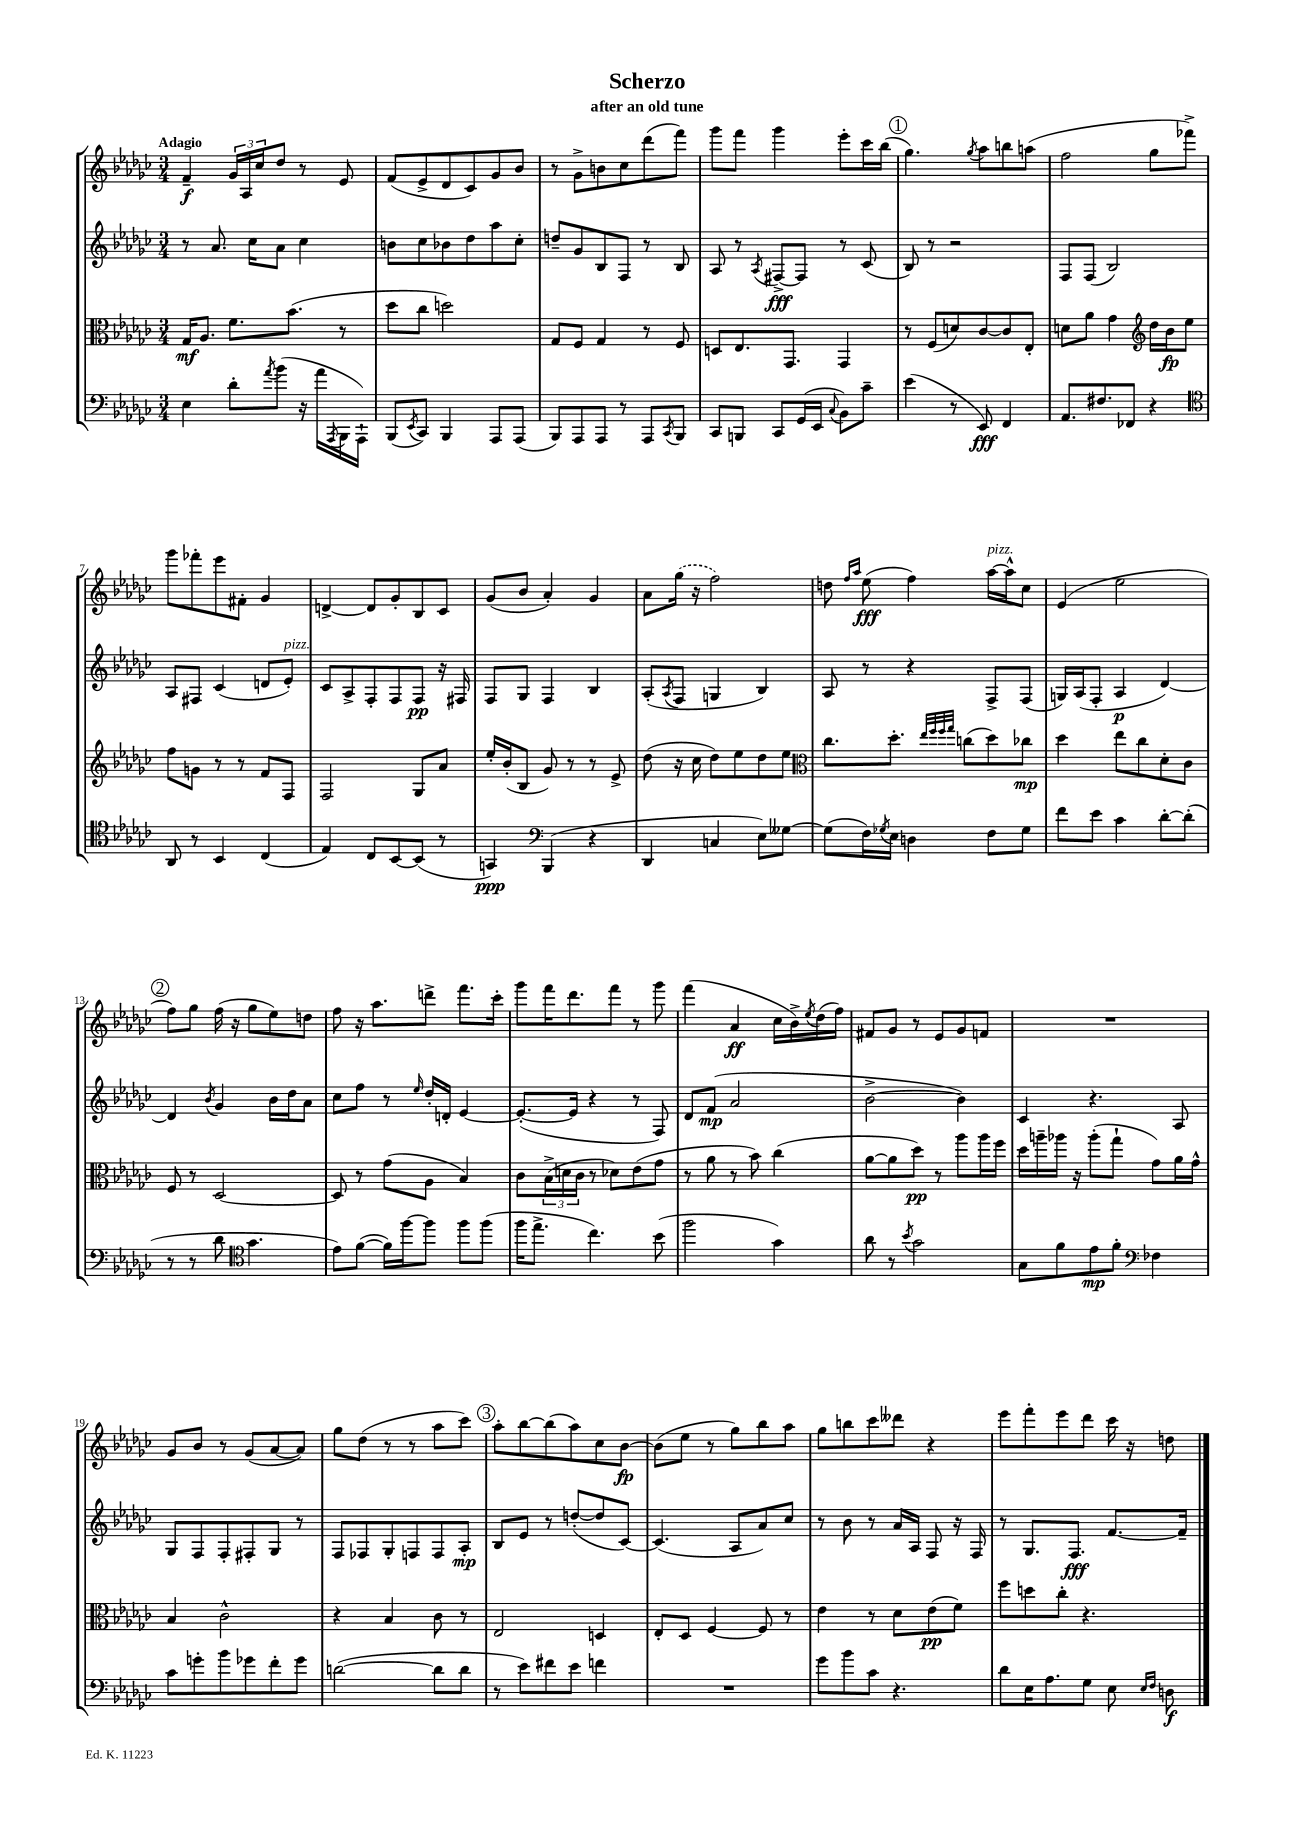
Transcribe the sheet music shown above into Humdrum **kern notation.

**kern	**dynam	**kern	**dynam	**kern	**dynam	**kern	**dynam
*part4	*part4	*part3	*part3	*part2	*part2	*part1	*part1
*staff4	*staff4	*staff3	*staff3	*staff2	*staff2	*staff1	*staff1
*clefF4	*	*clefC3	*	*clefG2	*	*clefG2	*
*k[b-e-a-d-g-c-]	*	*k[b-e-a-d-g-c-]	*	*k[b-e-a-d-g-c-]	*	*k[b-e-a-d-g-c-]	*
*M3/4	*	*M3/4	*	*M3/4	*	*M3/4	*
=1	=1	=1	=1	=1	=1	=1	=1
!	!	!	!	!	!	!LO:TX:a:B:t=Adagio	!
4E-\	.	16G-/KL	mf	8r	.	4f~/	f
.	.	8.A-/J	.	.	.	.	.
.	.	.	.	8.a-/	.	.	.
8d-'\L	.	8.f\L	.	.	.	24g-/LL	.
.	.	.	.	.	.	24A-/	.
.	.	.	.	16cc-\KL	.	.	.
.	.	.	.	.	.	24cc-/J	.
8qa-/	.	.	.	.	.	.	.
(8b-\J	.	.	.	8a-\J	.	8dd-/J	.
.	.	(8.b-\J	.	.	.	.	.
16r	.	.	.	4cc-\	.	8r	.
16a-\LL	.	.	.	.	.	.	.
8qAAA-/	.	.	.	.	.	.	.
16BBB-\	.	8r	.	.	.	8e-/	.
16AAA-`\JJ)	.	.	.	.	.	.	.
=2	=2	=2	=2	=2	=2	=2	=2
(8BBB-/L	.	8dd-\L	.	8bn\L	.	(8f/L	.
8qEE-/	.	.	.	.	.	.	.
8CC-/J)	.	8cc-\J	.	8cc-\	.	8e-^/	.
4BBB-/	.	2ddn\)	.	8b-X\	.	8d-/	.
.	.	.	.	8dd-\	.	8c-/)	.
8AAA-/L	.	.	.	8aa-\	.	8g-/	.
(8AAA-/J	.	.	.	8cc-'\J	.	8b-/J	.
=3	=3	=3	=3	=3	=3	=3	=3
8BBB-/L)	.	8G-/L	.	8ddn~/L	.	8r	.
8AAA-/	.	8F/J	.	8g-/	.	8g-^\L	.
8AAA-/J	.	4G-/	.	8B-/	.	8bn\	.
8r	.	.	.	8F/J	.	8cc-\	.
8AAA-/L	.	8r	.	8r	.	(8ddd-\	.
8qCC-/	.	.	.	.	.	.	.
8BBB-/J	.	8F/	.	8B-/	.	8fff\J)	.
=4	=4	=4	=4	=4	=4	=4	=4
8CC-/L	.	8Dn/L	.	8A-/	.	8ggg-\L	.
8BBBn/J	.	8.E-/	.	8r	.	8fff\J	.
.	.	.	.	8qA-/	.	.	.
8CC-/L	.	.	.	[8F#X^/L	fff	4ggg-\	.
.	.	8.GG-/J	.	.	.	.	.
(16GG-/L	.	.	.	8F#/J]	.	.	.
16EE-/JJ	.	.	.	.	.	.	.
8qqC-/	.	.	.	.	.	.	.
8BB-\L)	.	4GG-/	.	8r	.	8eee-'\L	.
8c-~\J	.	.	.	(8c-/	.	16ccc-\L	.
.	.	.	.	.	.	(16bb-\JJ	.
!!LO:REH:place=s1:t=1
=5	=5	=5	=5	=5	=5	=5	=5
(4e-\	.	8r	.	8B-/)	.	4.gg-\)	.
.	.	(8F/L	.	8r	.	.	.
8r	.	8dn/)	.	2r	.	.	.
.	.	.	.	.	.	8qgg-/	.
8EE-/)	fff	[8c-/	.	.	.	8aa-\L	.
4FF/	.	8c-/]	.	.	.	8bbn\	.
.	.	8E-'/J	.	.	.	(8aan\J	.
=6	=6	=6	=6	=6	=6	=6	=6
8.AA-/L	.	8dn\L	.	8F/L	.	2ff\	.
.	.	8a-\J	.	(8F/J	.	.	.
8.F#X/	.	.	.	.	.	.	.
.	.	4g-\	.	2B-/)	.	.	.
8FF-X/J	.	.	.	.	.	.	.
*	*	*clefG2	*	*	*	*	*
4r	.	16dd-\LL	.	.	.	8gg-\L	.
.	.	16b-\J	fp	.	.	.	.
.	.	8ee-\J	.	.	.	8fff-X^\J)	.
!!LO:LB:g=z
=7	=7	=7	=7	=7	=7	=7	=7
*clefC4	*	*	*	*	*	*	*
8AA-/	.	8ff\L	.	8A-/L	.	8ggg-\L	.
8r	.	8gn\J	.	8F#X/J	.	8fff-X'\	.
4BB-/	.	8r	.	(4c-/	.	8eee-\	.
.	.	8r	.	.	.	8f#X'\J	.
(4C-/	.	8f/L	.	8dn/L	.	4g-/	.
!	!	!	!	!LO:TX:a:i:t=pizz.	!	!	!
.	.	8F/J	.	8e-'/J)	.	.	.
=8	=8	=8	=8	=8	=8	=8	=8
4E-/)	.	2F/	.	8c-/L	.	[4dn^/	.
.	.	.	.	8A-^/	.	.	.
8C-/L	.	.	.	8F'/	.	8d/L]	.
[8BB-/	.	.	.	8F/	.	8g-'/	.
(8BB-/J]	.	8G-/L	.	8F/J	pp	8B-/	.
8r	.	8a-/J	.	16r	.	8c-/J	.
.	.	.	.	16F#X/	.	.	.
=9	=9	=9	=9	=9	=9	=9	=9
4GGn/)	ppp	16ee-'/LL	.	8F/L	.	(8g-/L	.
.	.	(16b-'/J	.	.	.	.	.
.	.	8B-/J	.	8G-/J	.	8b-/J	.
*clefF4	*	*	*	*	*	*	*
(4BBB-/	.	8g-/)	.	4F/	.	4a-'/)	.
.	.	8r	.	.	.	.	.
4r	.	8r	.	4B-/	.	4g-/	.
.	.	8e-^/	.	.	.	.	.
=10	=10	=10	=10	=10	=10	=10	=10
4DD-/	.	(8dd-\	.	(8A-'/L	.	8a-\L	.
.	.	.	.	8qA-/	.	.	.
.	.	16r	.	8F/J	.	(16gg-\Jk	.
.	.	16cc-\	.	.	.	16r	.
4Cn/	.	8dd-\L)	.	4Gn/	.	2ff\)	.
.	.	8ee-\	.	.	.	.	.
8E-\L)	.	8dd-\	.	4B-/)	.	.	.
[8G--X\J	.	8ee-\J	.	.	.	.	.
=11	=11	=11	=11	=11	=11	=11	=11
*	*	*clefC3	*	*	*	*	*
(8G--\L]	.	8.cc-\L	.	8A-/	.	8ddn\	.
.	.	.	.	.	.	16qqff/LL	.
.	.	.	.	.	.	16qqaa-/JJ	.
16F\L)	.	.	.	8r	.	(8ee-\	fff
8qG-X/	.	.	.	.	.	.	.
16E-\JJ	.	8.dd-'\J	.	.	.	.	.
4Dn\	.	.	.	4r	.	4ff\)	.
.	.	32qqee-/LLL	.	.	.	.	.
.	.	32qqff/	.	.	.	.	.
.	.	32qqff/	.	.	.	.	.
.	.	32qqgg-/JJJ	.	.	.	.	.
.	.	(8ccn\L	.	.	.	.	.
!	!	!	!	!	!	!LO:TX:a:i:t=pizz.	!
8F\L	.	8dd-\)	.	8F^/L	.	[16aa-\LL	.
.	.	.	.	.	.	16aa-^^\J]	.
8G-\J	.	8cc-X\J	mp	(8F/J	.	8cc-\J	.
=12	=12	=12	=12	=12	=12	=12	=12
8f\L	.	4dd-\	.	16Gn/LL)	.	(4e-/	.
.	.	.	.	(16A-/J	.	.	.
8e-\J	.	.	.	8F'/J	.	.	.
4c-\	.	8ee-\L	.	4A-/	p	2ee-\	.
.	.	8cc-\	.	.	.	.	.
[8d-'\L	.	8d-'\	.	[4d-/)	.	.	.
(8d-'\J]	.	8c-\J	.	.	.	.	.
!!LO:LB:g=z
!!LO:REH:place=s1:t=2
=13	=13	=13	=13	=13	=13	=13	=13
8r	.	8F/	.	4d-/]	.	8ff\L)	.
8r	.	8r	.	.	.	8gg-\J	.
.	.	.	.	8qb-/	.	.	.
8d-\	.	[2D-/	.	4g-/	.	(16ff\	.
.	.	.	.	.	.	16r	.
*clefC4	*	*	*	*	*	*	*
4.g-\	.	.	.	.	.	8gg-\L	.
.	.	.	.	16b-\LL	.	8ee-\)	.
.	.	.	.	16dd-\J	.	.	.
.	.	.	.	8a-\J	.	8ddn\J	.
=14	=14	=14	=14	=14	=14	=14	=14
8e-\L)	.	8D-/]	.	8cc-\L	.	8ff\	.
([8f\J	.	8r	.	8ff\J	.	16r	.
.	.	.	.	.	.	8.aa-\L	.
16f\LL])	.	(8g-\L	.	8r	.	.	.
[16ff\J	.	.	.	.	.	.	.
.	.	.	.	16qqee-/	.	.	.
8ff\J]	.	8A-\J	.	16dd-'/LL	.	8dddn^\J	.
.	.	.	.	16dn'/JJ	.	.	.
8ff\L	.	4B-/)	.	[4e-/	.	8.fff\L	.
(8ff\J	.	.	.	.	.	.	.
.	.	.	.	.	.	16ccc-'\Jk	.
=15	=15	=15	=15	=15	=15	=15	=15
16ff\KL	.	8c-\L	.	(8.e-'/L_	.	8ggg-\L	.
8.ee-^\J	.	.	.	.	.	.	.
.	.	(24B-^\L	.	.	.	16fff\K	.
.	.	24dn\	.	.	.	.	.
.	.	.	.	16e-/Jk]	.	8.ddd-\	.
.	.	24c-\JJ	.	.	.	.	.
4.cc-\)	.	8r	.	4r	.	.	.
.	.	8d-X\L)	.	.	.	8fff\J	.
.	.	(8e-\	.	8r	.	8r	.
(8b-\	.	8g-\J	.	8F/)	.	8ggg-\	.
=16	=16	=16	=16	=16	=16	=16	=16
2ff\	.	8r	.	8d-/L	.	(4fff\	.
.	.	8a-\	.	(8f/J	mp	.	.
.	.	8r	.	2a-/	.	4a-/	ff
.	.	8b-\)	.	.	.	.	.
4g-\)	.	(4cc-\	.	.	.	16cc-\LL	.
.	.	.	.	.	.	16b-^\)	.
.	.	.	.	.	.	8qee-/	.
.	.	.	.	.	.	(16dd-\	.
.	.	.	.	.	.	16ff\JJ)	.
=17	=17	=17	=17	=17	=17	=17	=17
8a-\	.	[8a-\L	.	[2b-^\	.	8f#X/L	.
8r	.	8a-\]	.	.	.	8g-/J	.
8qb-/	.	.	.	.	.	.	.
2g-\	.	8dd-\J)	pp	.	.	8r	.
.	.	8r	.	.	.	8e-/L	.
.	.	8aa-\L	.	4b-\])	.	8g-/	.
.	.	16aa-\L	.	.	.	8fn/J	.
.	.	16ff\JJ	.	.	.	.	.
=18	=18	=18	=18	=18	=18	=18	=18
8G-\L	.	16dd-\LL	.	4c-/	.	2.r	.
.	.	16aan~\	.	.	.	.	.
8f\	.	16aa-X\JJ	.	.	.	.	.
.	.	16r	.	.	.	.	.
8e-\	mp	(8aa-'\L	.	4.r	.	.	.
8f'\J	.	8gg-`\J	.	.	.	.	.
*clefF4	*	*	*	*	*	*	*
4F-X\	.	8g-\L)	.	.	.	.	.
.	.	16a-\L	.	8A-/	.	.	.
.	.	16g-^^\JJ	.	.	.	.	.
!!LO:LB:g=z
=19	=19	=19	=19	=19	=19	=19	=19
8c-\L	.	4B-/	.	8G-/L	.	8g-/L	.
8gn'\	.	.	.	8F/	.	8b-/J	.
8b-\	.	2c-^^\	.	8F'/	.	8r	.
8g-X\	.	.	.	8F#X'/	.	(8g-/L	.
8f'\	.	.	.	8G-/J	.	[8a-/	.
8g-\J	.	.	.	8r	.	8a-/J])	.
=20	=20	=20	=20	=20	=20	=20	=20
([2dn\	.	4r	.	8F/L	.	8gg-\L	.
.	.	.	.	8F-X/	.	(8dd-\J	.
.	.	4B-/	.	8G-'/	.	8r	.
.	.	.	.	8Fn/	.	8r	.
8d\L]	.	8c-\	.	8F/	.	8aa-\L	.
8d\J	.	8r	.	8A-'/J	mp	8ccc-\J)	.
!!LO:REH:place=s1:t=3
=21	=21	=21	=21	=21	=21	=21	=21
8r	.	2E-/	.	8B-/L	.	8aa-'\L	.
8e-\L)	.	.	.	8e-/J	.	[8bb-\	.
8f#X\	.	.	.	8r	.	(8bb-\]	.
8e-\J	.	.	.	([8ddn'/L	.	8aa-\)	.
4fn\	.	4Dn/	.	8dd/]	.	8cc-\	.
.	.	.	.	[8c-/J)	.	[8b-\J	fp
=22	=22	=22	=22	=22	=22	=22	=22
2.r	.	8E-'/L	.	(4.c-/]	.	(8b-\L]	.
.	.	8D-/J	.	.	.	8ee-\J	.
.	.	[4F/	.	.	.	8r	.
.	.	.	.	8A-/L	.	8gg-\L)	.
.	.	8F/]	.	8a-/)	.	8bb-\	.
.	.	8r	.	8cc-/J	.	8aa-\J	.
=23	=23	=23	=23	=23	=23	=23	=23
8g-\L	.	4e-\	.	8r	.	8gg-\L	.
8b-\	.	.	.	8b-\	.	8bbn\	.
8c-\J	.	8r	.	8r	.	8ccc-\	.
4.r	.	8d-\L	.	16a-/LL	.	8ddd--X\J	.
.	.	.	.	16A-/JJ	.	.	.
.	.	(8e-\	pp	8F/	.	4r	.
.	.	8f\J)	.	16r	.	.	.
.	.	.	.	16F/	.	.	.
=24	=24	=24	=24	=24	=24	=24	=24
8d-\L	.	8ff\L	.	8r	.	8eee-\L	.
16E-\K	.	8ddn\	.	8.G-/L	.	8fff'\	.
8.A-\	.	.	.	.	.	.	.
.	.	8cc-'\J	.	.	.	8eee-\	.
.	.	.	.	8.F/J	fff	.	.
8G-\J	.	4.r	.	.	.	8ddd-\J	.
8E-\	.	.	.	[8.f/L	.	16ccc-\	.
.	.	.	.	.	.	16r	.
16qqE-/LL	.	.	.	.	.	.	.
16qqF/JJ	.	.	.	.	.	.	.
8Dn\	f	.	.	.	.	8ddn\	.
.	.	.	.	16f~/Jk]	.	.	.
==	==	==	==	==	==	==	==
*-	*-	*-	*-	*-	*-	*-	*-
